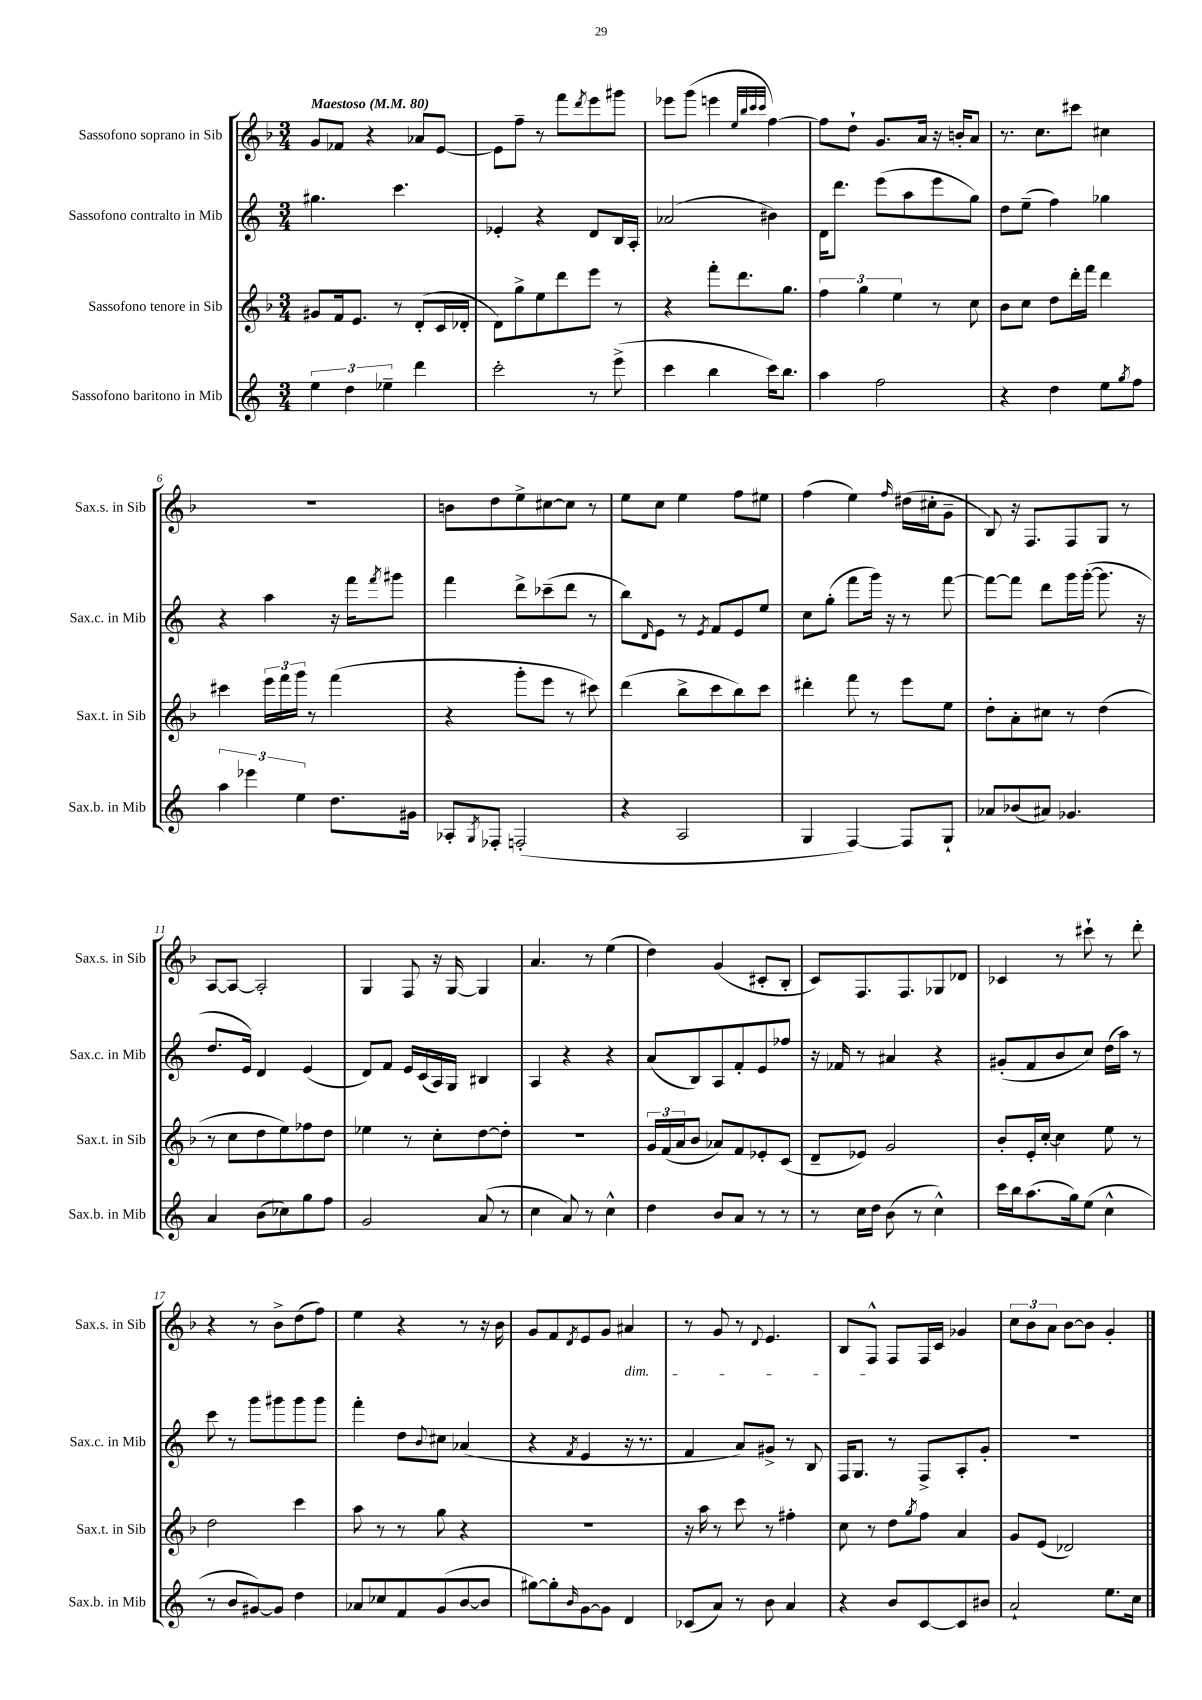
<<
\new StaffGroup <<
\new Staff = "s0" \with { instrumentName = "Sassofono soprano in Sib" shortInstrumentName = "Sax.s. in Sib" } {
    \clef treble \key f \major \numericTimeSignature \time 3/4 \tempo "Maestoso" 4 = 80
    g'8 fes'8 r4 aes'8 e'8~ |
    e'8 f''8-- r8 f'''8 \acciaccatura { d'''8 } e'''8 gis'''8 |
    ees'''8 g'''8( e'''4 \grace { e''32 bes''32 c'''32 c'''32 } f''4~) |
    f''8 d''8-! g'8. a'16 r16 b'16-. a'8 |
    r8. c''8. cis'''8 cis''4 |
    R2. |
    b'8 d''8 e''8-> cis''8~ cis''8 r8 |
    e''8 c''8 e''4 f''8 eis''8 |
    f''4( e''4) \grace { f''16 } dis''16( cis''16-. g'8-- |
    bes8) r16 f8. f8 g8 r8 |
    a8~ a8~ a2-. |
    g4 f8 r16 g16~ g4 |
    a'4. r8 e''4( |
    d''4) g'4( cis'8-. bes8-. |
    c'8) f8. f8. ges8 des'8 |
    ces'4 r8 cis'''8-! r8 d'''8-. |
    r4 r8 bes'8-> d''8( f''8) |
    e''4 r4 r8 r16 bes'16 |
    g'8 f'8 \acciaccatura { d'8 } e'8 g'8 ais'4\dim |
    r8 g'8 r8 \appoggiatura { d'8 } e'4. |
    bes8 f8-^\! f8 f16 c'16 ges'4 |
    \tuplet 3/2 { c''8 bes'8 a'8 } bes'8~ bes'8 g'4-. \bar "|." |
}
\new Staff = "s1" \with { instrumentName = "Sassofono contralto in Mib" shortInstrumentName = "Sax.c. in Mib" } {
    \clef treble \key c \major \numericTimeSignature \time 3/4
    gis''4. c'''4. |
    ees'4-. r4 d'8 b16 a16-. |
    aes'2( bis'4) |
    d'16 d'''8. e'''8( a''8 e'''8 g''8) |
    d''8 e''8--( f''4) ges''4 |
    r4 a''4 r16 f'''16 \acciaccatura { f'''8 } gis'''8 |
    f'''4 d'''8-> ces'''8--( d'''8 r8 |
    b''8) \grace { d'16 } e'8 r8 \acciaccatura { e'8 } f'8 e'8 e''8 |
    c''8 g''8-.( f'''8 g'''16) r16 r8 f'''8~ |
    f'''8~ f'''8 d'''8 g'''16 g'''16~-.( g'''8. r16 |
    d''8. e'16) d'4 e'4( |
    d'8) f'8 e'16 c'16( a16) g16 bis4 |
    a4 r4 r4 |
    a'8( b8) a8 f'8-. e'8 fes''8 |
    r16 fes'16 r8 ais'4 r4 |
    gis'8-.( f'8 b'8 c''8) d''16( a''16) r8 |
    c'''8 r8 g'''8 gis'''8 gis'''8 gis'''8 |
    f'''4-. d''8 \appoggiatura { b'8 } cis''8 aes'4( |
    r4 \acciaccatura { f'8 } e'4 r16 r8. |
    f'4 a'8) gis'8-> r8 b8 |
    f16 g8. r8 f8-> a8-. g'8-. |
    R2. \bar "|." |
}
\new Staff = "s2" \with { instrumentName = "Sassofono tenore in Sib" shortInstrumentName = "Sax.t. in Sib" } {
    \clef treble \key f \major \numericTimeSignature \time 3/4
    gis'8 f'16 e'8. r8 d'8-.( c'16 des'16-. |
    d'8) g''8-> e''8 d'''8 e'''8 r8 |
    r4 f'''8-. d'''8. g''8. |
    \tuplet 3/2 { f''4 g''4 e''4 } r8 c''8 |
    bes'8 c''8 d''8 d'''16-. f'''16 d'''4 |
    cis'''4 \tuplet 3/2 { e'''16 f'''16 g'''16 } r8 f'''4( |
    r4 g'''8-. e'''8 r8 cis'''8) |
    d'''4( bes''8-> c'''8 bes''8) c'''8 |
    dis'''4-. f'''8 r8 e'''8 e''8 |
    d''8-. a'8-. cis''8 r8 d''4( |
    r8 c''8 d''8 e''8) fes''8 d''8 |
    ees''4 r8 c''8-. d''8~ d''8-. |
    R2. |
    \tuplet 3/2 { g'16 f'16( a'16 } bes'8 aes'8) f'8 ees'8-. c'8( |
    d'8-- ees'8) g'2 |
    bes'8-. e'16-. c''16~-. c''4 e''8 r8 |
    d''2 c'''4 |
    a''8 r8 r8 g''8 r4 |
    R2. |
    r16 a''16 r8 c'''8 r8 fis''4-. |
    c''8 r8 d''8 \acciaccatura { g''8 } f''8 a'4 |
    g'8 e'8( des'2) \bar "|." |
}
\new Staff = "s3" \with { instrumentName = "Sassofono baritono in Mib" shortInstrumentName = "Sax.b. in Mib" } {
    \clef treble \key c \major \numericTimeSignature \time 3/4
    \tuplet 3/2 { e''4 d''4 ees''4-- } d'''4 |
    c'''2-. r8 e'''8->( |
    c'''4 b''4 c'''16) b''8. |
    a''4 f''2 |
    r4 d''4 e''8 \acciaccatura { g''8 } f''8 |
    \tuplet 3/2 { a''4 ees'''4 e''4 } d''8. gis'16 |
    aes8-. \acciaccatura { g8 } fes8-. f2-.( |
    r4 a2 |
    g4 f4~) f8 g8-! |
    aes'8 bes'8( ais'8) ges'4. |
    a'4 b'8( ces''8) g''8 f''8 |
    g'2 a'8( r8 |
    c''4 a'8) r8 c''4-^ |
    d''4 b'8 a'8 r8 r8 |
    r8 c''16 d''16 b'8( r8 c''4-^) |
    c'''16 b''16 a''8.( g''16) e''8( c''4-^ |
    r8 b'8 gis'8~) gis'8 d''4 |
    aes'8 ces''8 f'8 g'8( b'8~ b'8 |
    gis''8~) gis''8-. \grace { b'16 } g'8~ g'8 d'4 |
    ces'8( a'8) r8 b'8 a'4 |
    r4 b'8 c'8~ c'8 bis'8 |
    a'2-! e''8. c''16 \bar "|." |
}
>>
>>
